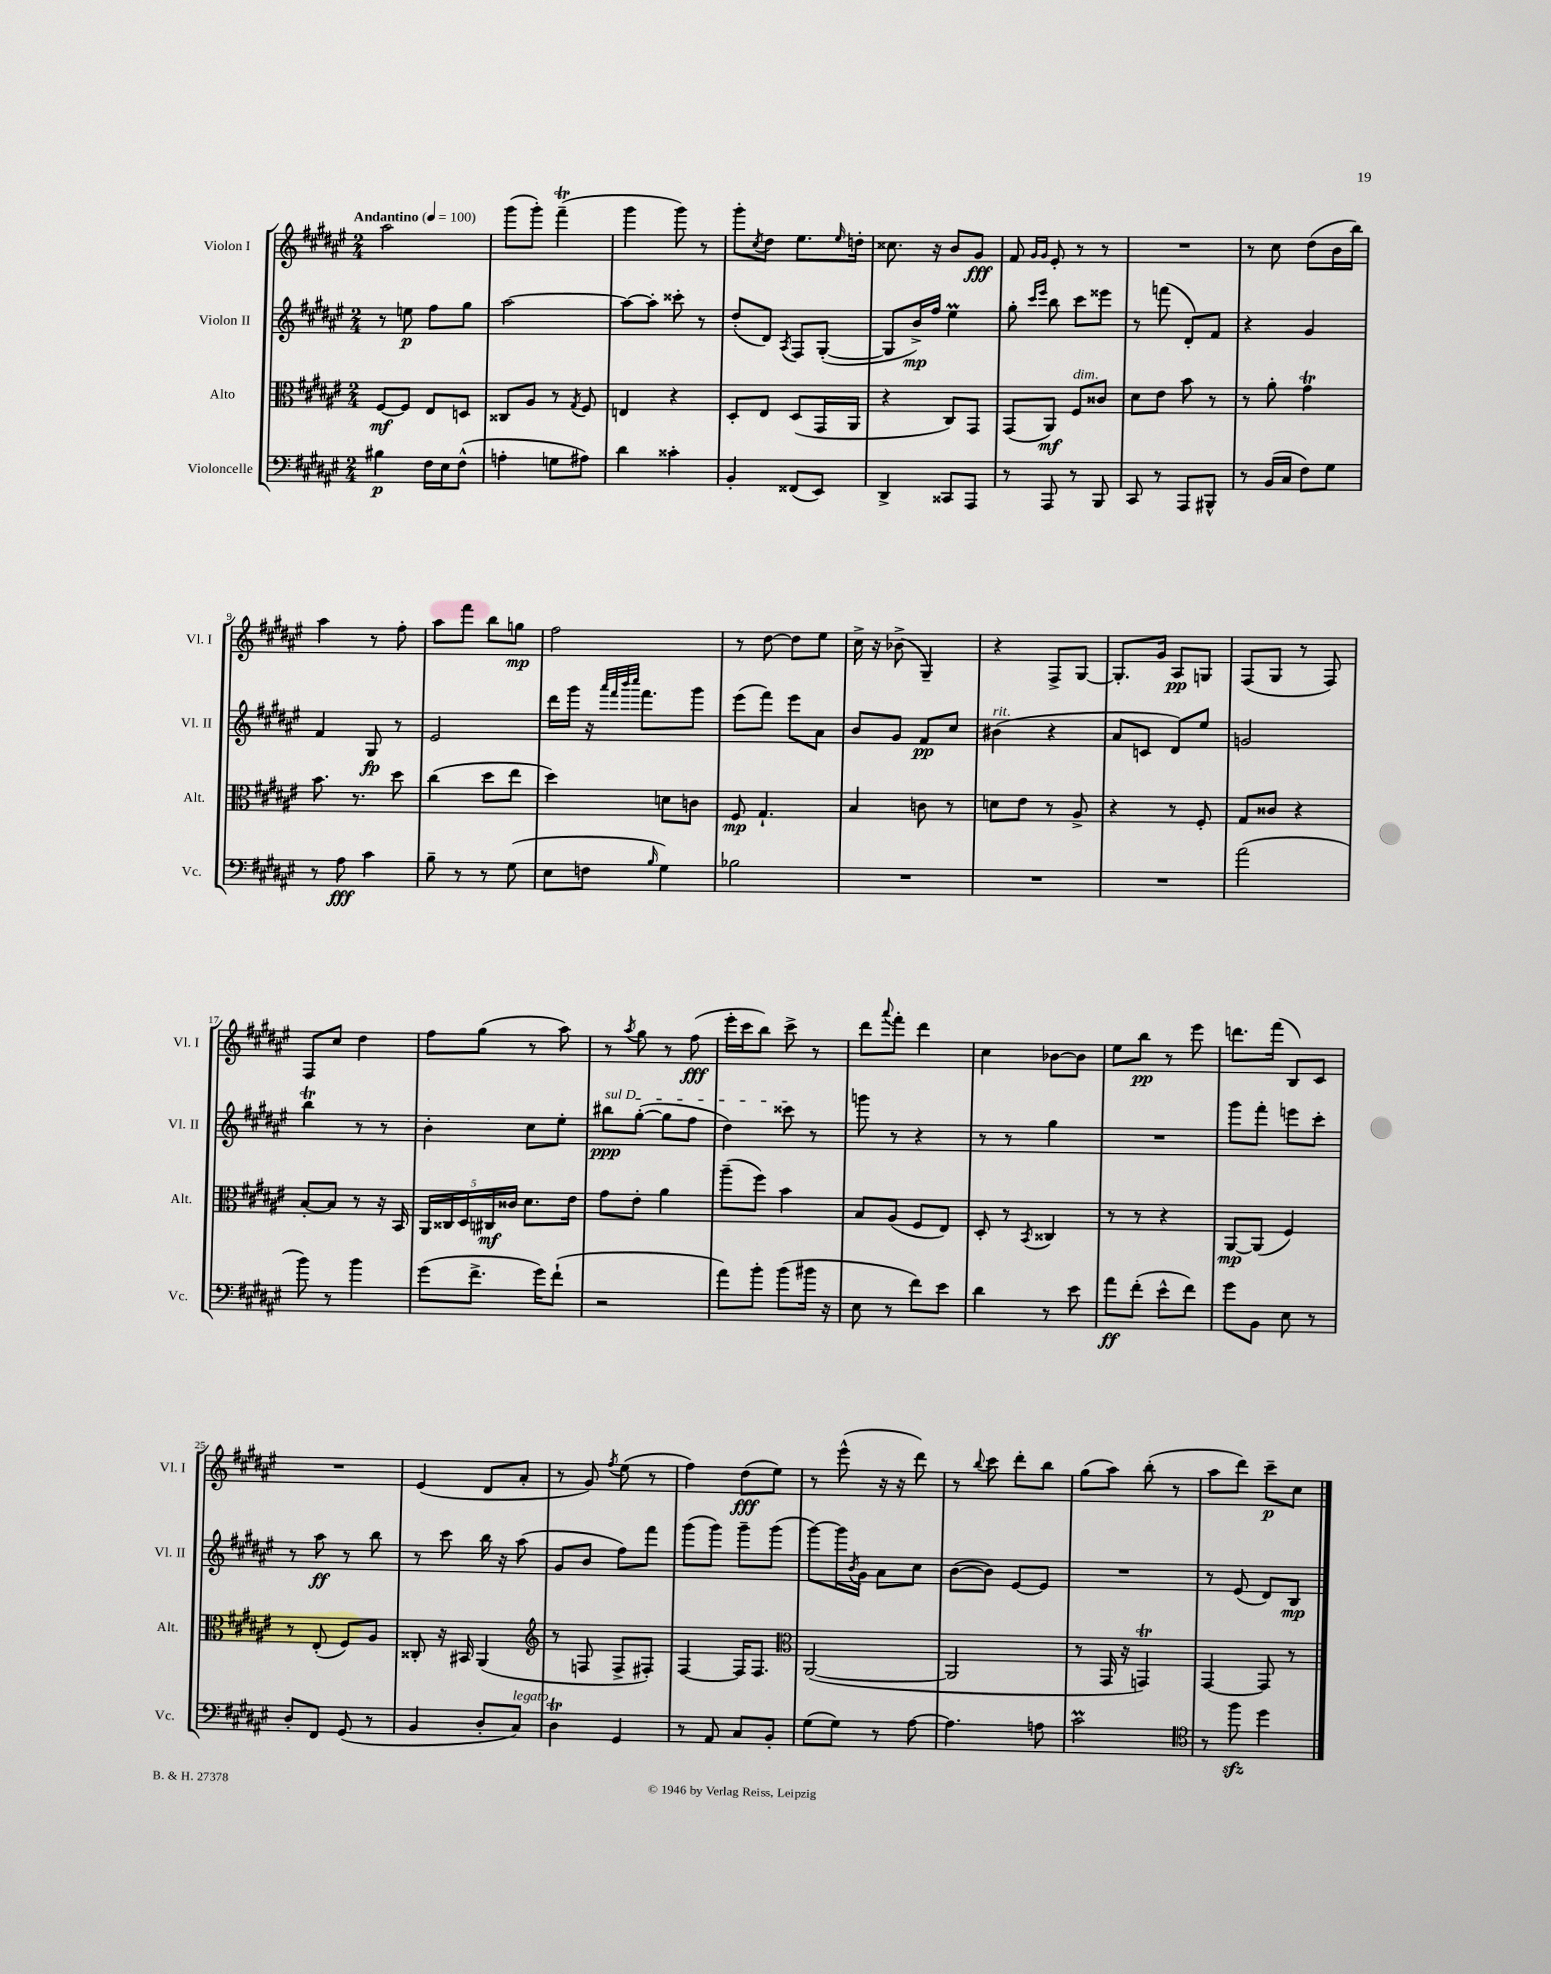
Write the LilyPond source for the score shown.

<<
\new StaffGroup <<
\new Staff = "s0" \with { instrumentName = "Violon I" shortInstrumentName = "Vl. I" } {
    \clef treble \key fis \major \numericTimeSignature \time 2/4 \tempo "Andantino" 4 = 100
    ais''2 |
    gis'''8( gis'''8-.) fis'''4--\trill( |
    gis'''4 gis'''8) r8 |
    gis'''8-. \acciaccatura { cis''8 } dis''8 eis''8. \grace { eis''16 } d''16-. |
    cisis''8. r16 b'8 gis'8\fff |
    fis'8 \grace { gis'16 gis'16 } eis'8-. r8 r8 |
    R2 |
    r8 cis''8 dis''8( b'16 b''16) |
    ais''4 r8 fis''8-. |
    ais''8 fis'''8 b''8 g''8\mp |
    fis''2 |
    r8 dis''8~ dis''8 eis''8 |
    cis''16-> r16 bes'8->( gis4--) |
    r4 fis8-> gis8~ |
    gis8.-. gis'16 ais8\pp g8 |
    fis8( gis8 r8 fis8) |
    fis8 cis''8 dis''4 |
    fis''8 gis''8( r8 ais''8) |
    r8 \acciaccatura { ais''8 } gis''8 r8 fis''8\fff( |
    eis'''16-. cis'''16 b''8) cis'''8-> r8 |
    dis'''8 \appoggiatura { ais'''8 } fis'''8-. dis'''4 |
    cis''4 bes'8~ bes'8 |
    eis''8 b''8\pp r8 eis'''8 |
    d'''8. fis'''16( b8) cis'8 |
    R2 |
    eis'4( dis'8 ais'8-. |
    r8 gis'8) \acciaccatura { fis''8 } eis''8( r8 |
    fis''4) dis''8\fff( eis''8) |
    r8 eis'''8-^( r16 r16 dis'''8) |
    r8 \appoggiatura { b''8 } cis'''8 dis'''8-. b''8 |
    gis''8( ais''8) b''8-.( r8 |
    ais''8 dis'''8) cis'''8--\p cis''8 \bar "|." |
}
\new Staff = "s1" \with { instrumentName = "Violon II" shortInstrumentName = "Vl. II" } {
    \clef treble \key fis \major \numericTimeSignature \time 2/4
    r8 e''8\p fis''8 gis''8 |
    ais''2~ |
    ais''8~ ais''8-. cisis'''8-. r8 |
    dis''8-.( dis'8) \acciaccatura { ais8 } fis8 gis8~-.( |
    gis8 b'16->\mp) fis''16 eis''4\prall |
    gis''8-. \grace { cis'''16 eis'''16 } b''8 cis'''8 eisis'''8 |
    r8 f'''8( dis'8-.) fis'8 |
    r4 gis'4 |
    fis'4 gis8\fp r8 |
    eis'2 |
    dis'''16 gis'''16 r16 \grace { ais'''32 fis'''32 b'''32 cis''''32 } fis'''8. gis'''8 |
    eis'''8( fis'''8) eis'''8 ais'8 |
    b'8 gis'8 fis'8\pp cis''8 |
    bis'4^\markup { \italic "rit." }( r4 |
    ais'8 c'8 dis'8) eis''8 |
    g'2 |
    b''4\trill r8 r8 |
    b'4-. cis''8 eis''8-. |
    \once \override TextSpanner.bound-details.left.text = \markup { \italic "sul D" } bis''8\ppp\startTextSpan gis''8~-.( gis''8 fis''8 |
    dis''4) cisis'''8\stopTextSpan r8 |
    g'''8 r8 r4 |
    r8 r8 gis''4 |
    R2 |
    gis'''8 fis'''8-. e'''8 cis'''8-. |
    r8 ais''8\ff r8 b''8 |
    r8 cis'''8 b''16 r16 ais''8( |
    gis'8 b'8 fis''8) fis'''8 |
    gis'''8( gis'''8) gis'''8-- gis'''8( |
    gis'''8~) gis'''16 \acciaccatura { b'8 } gis'16 ais'8 cis''8 |
    b'8~( b'8) eis'8~ eis'8 |
    R2 |
    r8 eis'8( dis'8) b8\mp \bar "|." |
}
\new Staff = "s2" \with { instrumentName = "Alto" shortInstrumentName = "Alt." } {
    \clef alto \key fis \major \numericTimeSignature \time 2/4
    fis8~\mf fis8 eis8 d8 |
    cisis8 ais8 r8 \acciaccatura { gis8 } fis8 |
    e4 r4 |
    dis8-. eis8 dis8( gis,16 ais,16 |
    r4 cis8) gis,8 |
    gis,8( ais,8\mf) fis8^\markup { \italic "dim." } cisis'8 |
    dis'8 eis'8 b'8 r8 |
    r8 ais'8-. gis'4\trill |
    b'8. r8. dis''8 |
    cis''4( dis''8 eis''8 |
    dis''4) d'8 c'8 |
    fis8\mp gis4.-! |
    b4 c'8 r8 |
    d'8 eis'8 r8 ais8-> |
    r4 r8 fis8-. |
    gis8 cisis'8 r4 |
    b8~-. b8 r8 r16 b,16 |
    \tuplet 5/4 { ais,16 cisis16 dis16 cis16\mf cisis'16 } dis'8. eis'16 |
    gis'8 eis'8-. ais'4 |
    ais''8--( fis''8) b'4 |
    b8 ais8( fis8 eis8) |
    dis8-. r8 \acciaccatura { b,8 } cisis4 |
    r8 r8 r4 |
    ais,8~\mp ais,8( fis4) |
    r8 eis8-.( fis8) ais8 |
    cisis8-. r16 bis,16 ais,4( |
    \clef treble r8 f8 f8-> fis8-.) |
    fis4~ fis16 fis8. |
    \clef alto ais,2~( |
    ais,2 |
    r8 gis,16 r16 g,4\trill) |
    gis,4~ gis,8 r8 \bar "|." |
}
\new Staff = "s3" \with { instrumentName = "Violoncelle" shortInstrumentName = "Vc." } {
    \clef bass \key fis \major \numericTimeSignature \time 2/4
    bis4\p fis16 eis16 fis8-^( |
    a4-. g8 ais8) |
    dis'4 cisis'4-. |
    b,4-. fisis,8( eis,8) |
    dis,4-> cisis,8 ais,,8 |
    r8 ais,,8 r8 b,,8 |
    cis,8 r8 ais,,8 bis,,8-^ |
    r8 b,16( cis16 fis8) gis8 |
    r8 ais8\fff cis'4 |
    b8-- r8 r8 gis8( |
    eis8 f8 \grace { b16 } gis4) |
    bes2 |
    R2 |
    R2 |
    R2 |
    ais'2( |
    b'8) r8 b'4 |
    gis'8( fis'8.-> gis'16) fis'8-!( |
    r2 |
    ais'8) b'8-. b'8( bis'16 r16 |
    eis8 r8 fis'8) eis'8 |
    dis'4 r8 eis'8 |
    ais'8\ff fis'8-.( eis'8-^ fis'8) |
    gis'8 b,8 eis8 r8 |
    dis8-. fis,8 gis,8( r8 |
    b,4 dis8-. cis8^\markup { \italic "legato" }) |
    dis4\trill gis,4 |
    r8 ais,8 cis8 b,8-. |
    gis8( gis8) r8 ais8~ |
    ais4. a8 |
    cis'2\prall |
    \clef tenor r8 fis''8\sfz dis''4 \bar "|." |
}
>>
>>
